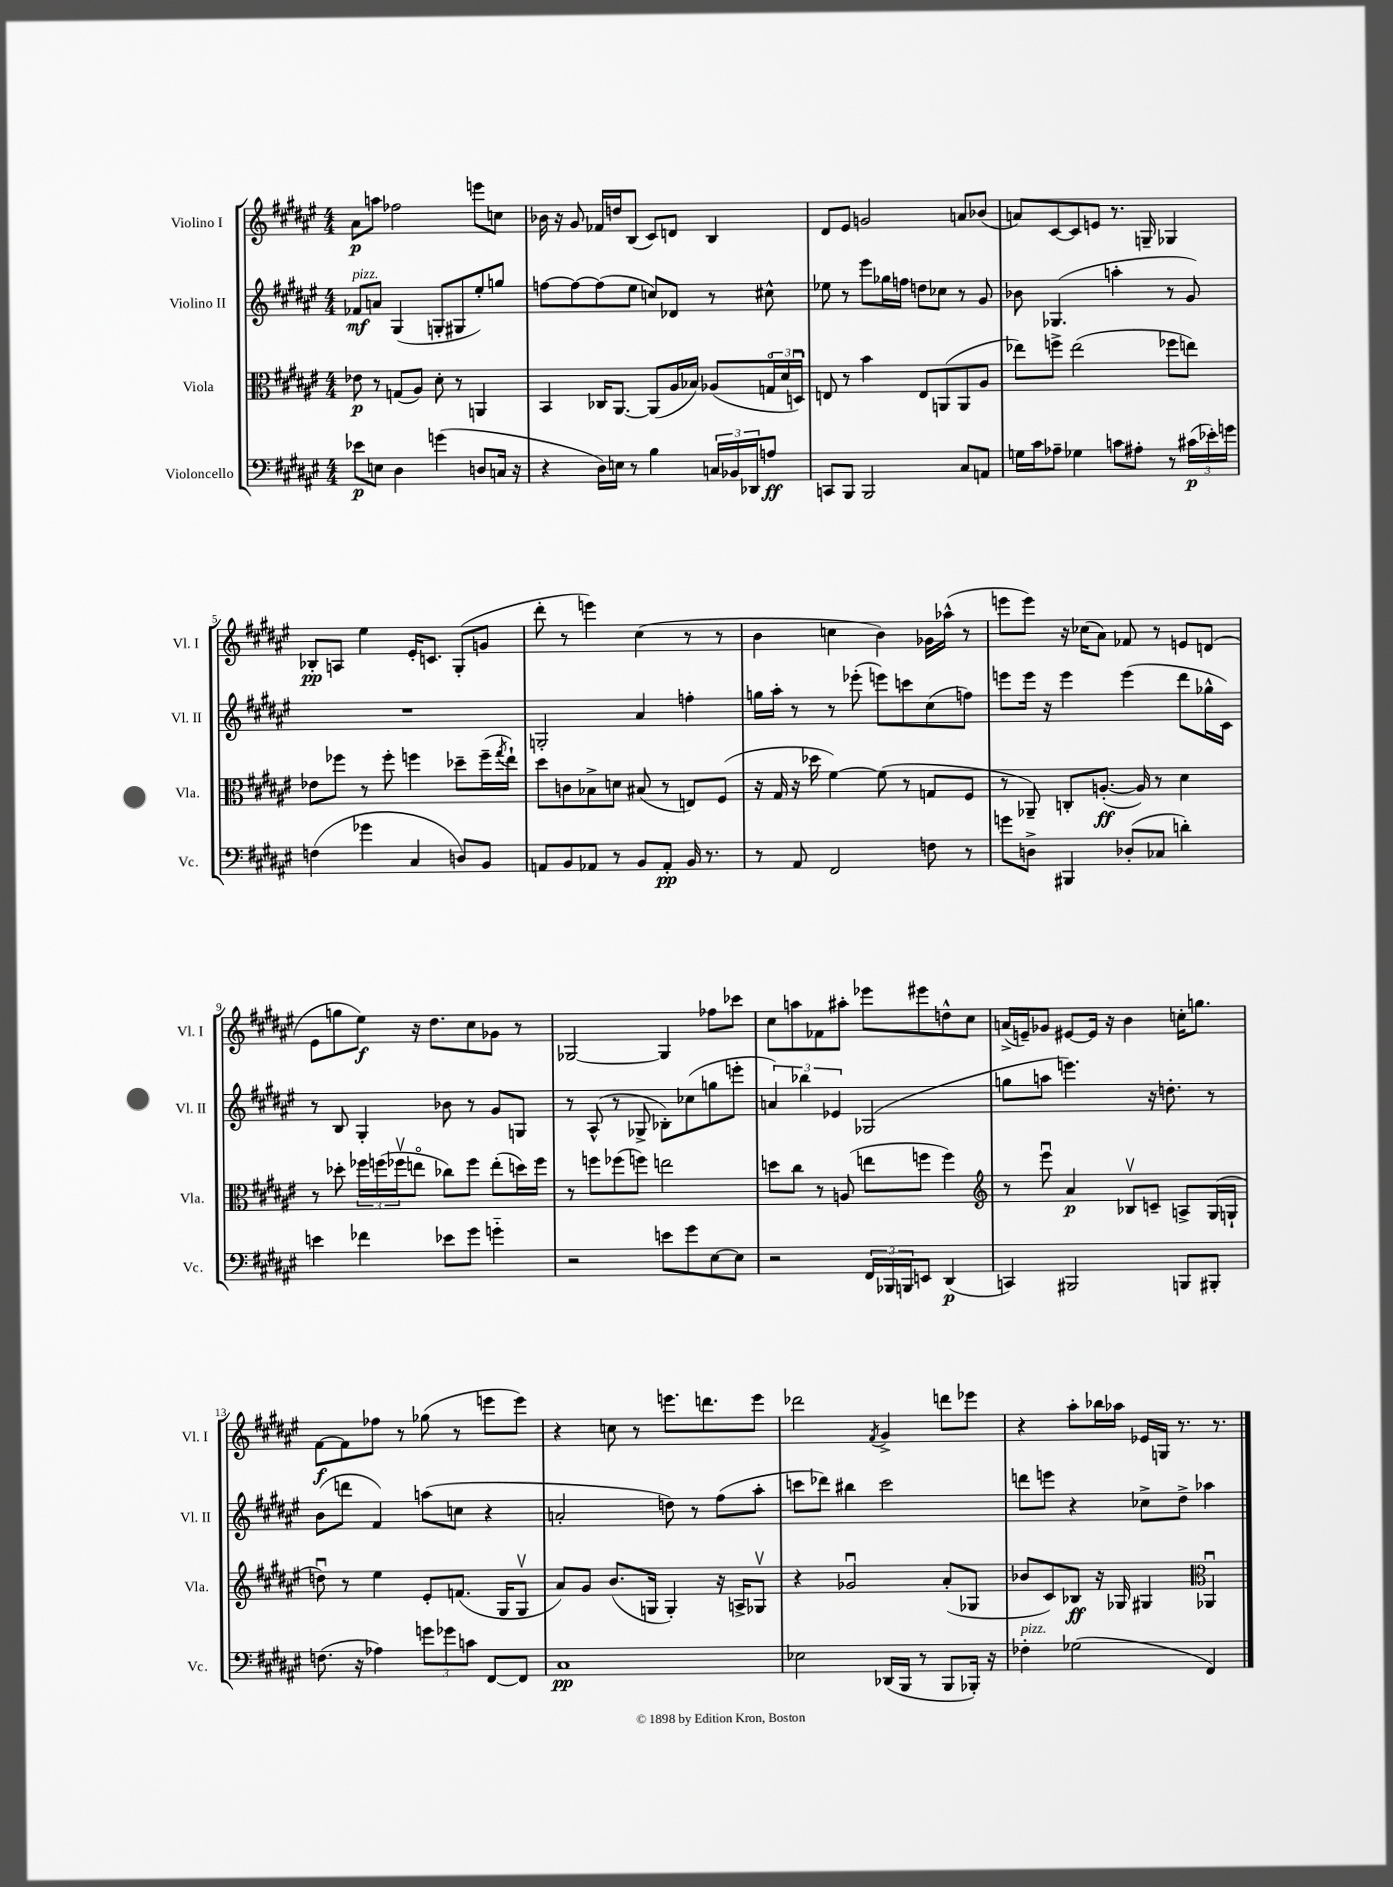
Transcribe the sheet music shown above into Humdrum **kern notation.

**kern	**kern	**kern	**kern
*staff4	*staff3	*staff2	*staff1
*clefF4	*clefC3	*clefG2	*clefG2
*k[f#c#g#d#a#e#]	*k[f#c#g#d#a#e#]	*k[f#c#g#d#a#e#]	*k[f#c#g#d#a#e#]
*M4/4	*M4/4	*M4/4	*M4/4
8e-\L	8e-\	8f-/L	8a#\L
8E\J	8r	8a/J	8aa\J
4D#\	(8G/L	(4G#/	2ff-\
.	8A#/J)	.	.
(4g\	8d#'\	8G'/L	.
.	8r	8G#/	.
8D/L	4AA/	8ee#'/)	8eee\L
16C/Jk	.	8gg/J	8cc\J
16r	.	.	.
=	=	=	=
4r	4BB/	[8ff\L	16b-\
.	.	.	16r
.	.	8ff\_	8g#/
16D#\LL)	16C-/LK	(8ff\]	16f-/LL
16E\JJ	[8.AA#/J	.	16dd/J
8r	.	8ee#\J	(8B/J
4B\	(8AA#/]L	8cc/L)	8c#/L)
.	16A#/L	8d-/J	8d/J
.	16B-/JJ)	.	.
24C/LL	(8A-/L	8r	4B/
24BB-/	.	.	.
24DD-/J	.	.	.
8A/J	24Go/L	8cc#^^\	.
.	24d#/	.	.
.	24Du/JJ)	.	.
=	=	=	=
8CC/L	8E/	8ee-\	8d#/L
8BBB/J	8r	8r	8e#/J
2BBB/	4b\	8eee#\L	2g/
.	.	16gg-\L	.
.	.	16ff\JJ	.
.	8E/L	8dd\L	.
.	(8AA/	8cc-\J	.
8C#/L	8AA/	8r	8a/L
8AA/J	8A#/J	8g#/	(8b-/J
=	=	=	=
16G\LL	8ee-\L)	8b-\	8a/L)
16c#\J	.	.	.
8A-~\J	8ff^\J	(4.G-/	[8c#/
4G-\	(2ee-\	.	8c#/]
.	.	.	8e/J
8c\L	.	4aa'\	8.r
8A#'\J	.	.	.
.	.	.	16G~/
8r	8ff-\L	8r	4G-/
(24c#\LL	8ee\J)	8g#/)	.
24e-'\)	.	.	.
24g\JJ	.	.	.
=	=	=	=
(4F\	8e-\L	1r	8B-'/L
.	8ff-\J	.	8A/J
4g-\	8r	.	4ee#\
.	8ff-'\	.	.
4C#/	4ff\	.	16e#'/LK
.	.	.	8.c/J
8D/L)	8dd-~\L	.	(8G#'/L
8BB/J	(16ff~\L	.	8g/J
.	8qgg#/	.	.
.	16ee#`\JJ)	.	.
=	=	=	=
8AA/L	8dd#\L	2G'/	8ddd#'\
8BB/	8c\	.	8r
8AA-/J	8B-^\	.	4eee\)
8r	8d\J	.	.
8BB/L	(8B#/	4a#/	(4cc#\
8AA-'/J	8r	.	.
16BB/	8E/L)	4ff'\	8r
8.r	.	.	.
.	(8F#/J	.	8r
=	=	=	=
8r	16r	16gg\LL	4b\
.	16G#/	16aa#'\JJ	.
8AA#/	16r	8r	.
.	16dd-\	.	.
2FF#/	[4f#\)	8r	4cc\
.	.	(8eee-'\	.
.	(8f#\]	8eee\L)	4b\)
.	8r	8ccc\	.
8F\	8G/L	(8cc#\	16g-\LL
.	.	.	(16aa-^^\JJ
8r	8F#/J	8ff\J)	8r
=	=	=	=
8g\L	8r	8eee\L	8eee\L
8D^\J	8AA-~/)	16eee\Jk	8eee\J)
.	.	16r	.
4BBB#/	8C'/L	4eee\	16r
.	.	.	(16cc-\LK
.	([8.A'/J	.	8a#\J)
(8D-'/L	.	(4eee\	8f-/
.	16A/])	.	.
8C-/J	8r	.	8r
4d'\)	4d#\	8ddd#\L	8e/L
.	.	16gg-^^\L	(8d/J
.	.	16c#\JJ)	.
=	=	=	=
4e\	8r	8r	8e#\L
.	8dd-'\	8B/	8gg\
4f-\	24ff-\LL	4G#'/	8ee#\J)
.	(24ff\	.	.
.	24ff-v\J	.	.
.	8eeo\J	.	16r
.	.	.	8.dd#\L
8e-\L	8cc-\L)	8b-\	.
8g#\J	8ff-\J	8r	8cc#\
4g'~\	(8ee'\L	8g#/L	8g-\J
.	16dd\L)	8G/J	8r
.	16ff-\JJ	.	.
=	=	=	=
2r	8r	8r	[2G-/
.	8ff\L	(8A#^^/	.
.	(8ff-\	8r	.
.	8ff\J)	8G-^/	.
8e\L	2ee\	8B-'\L)	4G-/]
8g#\	.	(8cc-\	.
[8E#\	.	8gg\	8ff-\L
8E#\]J	.	8eee'\J	8ccc-\J
=	=	=	=
2r	8dd\L	6a/)	8cc#\L
.	8cc#\J	.	8aa\
.	.	6bb-\	.
.	8r	.	8f-\
.	.	6e-/	.
.	(8A/	.	8aa#'\J
24FF#/LL	8ee\L	(2G-/	8eee-\L
24BBB-/	.	.	.
24BBB/J	.	.	.
8EE/J	8ff\J	.	8eee#\
(4DD#/	4ff\)	.	8dd^^\
.	.	.	8cc#\J
=	=	=	=
*	*clefG2	*	*
4CC/)	8r	8gg\L	(16a^/LL
.	.	.	16e~/J)
.	8eee#u\	8aa\J	8g-/J
2BBB#/	4a#/	4.eee\)	[8e#/L
.	.	.	16e#/]Jk
.	.	.	16r
.	8B-v/L	.	4b\
.	8c~/J	16r	.
.	.	8.dd'\	.
8BBB/L	8A^/L	.	16cc'\LK
.	.	.	8.gg\J
8BBB#'/J	(16G#/L	8r	.
.	16G`/JJ	.	.
=	=	=	=
(8.F\	8ddu\)	(8b\L	[8f#\L
.	8r	8ddd\J	8f#\]
16r	.	.	.
4A-\)	4ee#\	4f#/)	8ff-\J
.	.	.	8r
12g\L	8e#'/L	(8aa\L	(8gg-\
12g-\	.	.	.
.	(8.f/J	8cc\J	8r
12c\J	.	.	.
[8FF#/L	.	4r	8eee\L
.	16G#/LK	.	.
8FF#/]J	8G#v/J	.	8eee\J)
=	=	=	=
1C#	8a#/L)	2a'/	4r
.	8g#/J	.	.
.	(8.b/L	.	8cc\
.	.	.	8r
.	16G/Jk	.	.
.	4G'/)	8dd\)	8.eee\L
.	.	8r	.
.	.	.	8.ddd\
.	16r	(8ff#\L	.
.	16A^/LK	.	.
.	8G-v/J	8aa#'\J	8eee\J
=	=	=	=
2E-\	4r	8ccc\L	2ddd-\
.	.	8ddd-\J)	.
.	2g-u/	4bb#\	.
.	.	.	8qf#/
(16DD-/LL	.	2ccc\	4g#^/
16BBB/JJ	.	.	.
8r	.	.	.
8BBB/L	(8a#'/L	.	8ddd\L
16BBB-'/Jk)	8G-/J	.	8eee-\J
16r	.	.	.
=	=	=	=
4F-'\	8b-/L	8ddd\L	4r
.	8c#/)	8eee\J	.
(2G-\	8B-/J	4r	8aa#'\L
.	16r	.	16bb-\L
.	16G-/	.	16aa-\JJ
.	4G#/	8cc-^\L	16e-/LL
.	.	.	16G/JJ
.	.	8dd#^\J	8.r
*	*clefC3	*	*
4FF#/)	4AA-u/	4aa-\	.
.	.	.	8.r
==	==	==	==
*-	*-	*-	*-
